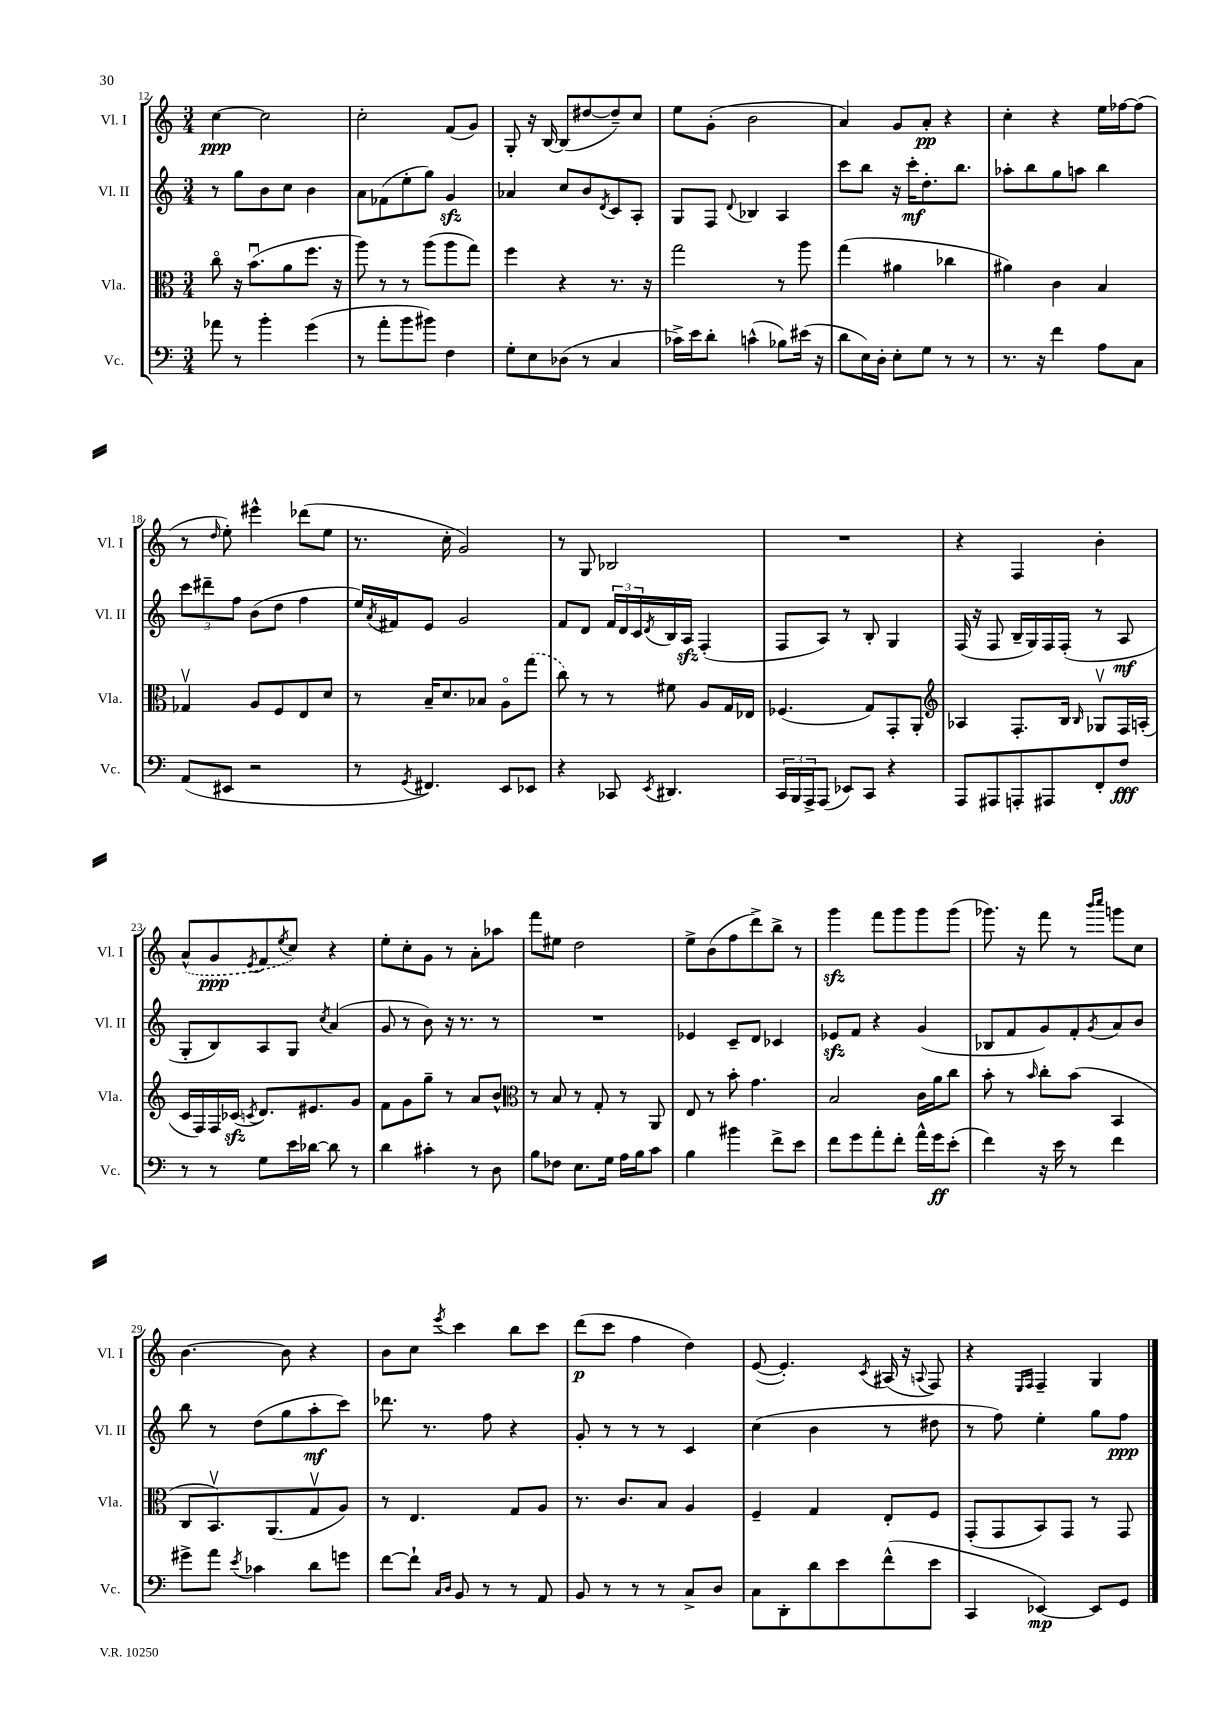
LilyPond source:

<<
\new StaffGroup <<
\new Staff = "s0" \with { instrumentName = "Vl. I" shortInstrumentName = "Vl. I" } {
    \clef treble \key c \major \numericTimeSignature \time 3/4
    c''4~\ppp c''2 |
    c''2-. f'8( g'8) |
    g8-. r16 b16~ b8( dis''8~ dis''8--) c''8 |
    e''8 g'8-.( b'2 |
    a'4) g'8 a'8-.\pp r4 |
    c''4-. r4 e''16 fes''16~ fes''8( |
    r8 \grace { d''16 } e''8-.) eis'''4-^ des'''8( e''8 |
    r8. c''16-. g'2) |
    r8 g8 bes2 |
    R2. |
    r4 f4 b'4-. |
    \once \slurDashed a'8-^( g'8\ppp \acciaccatura { e'8 } f'8 \acciaccatura { e''8 } c''8) r4 |
    e''8-. c''8-. g'8 r8 a'8-. aes''8 |
    f'''8 eis''8 d''2 |
    e''8-> b'8( f''8 d'''8->) b''8-> r8 |
    g'''4\sfz f'''8 g'''8 g'''8 g'''8( |
    ges'''8.) r16 f'''8 r8 \grace { b'''16 c''''16 } g'''8 c''8 |
    b'4.~ b'8 r4 |
    b'8 c''8 \acciaccatura { e'''8 } c'''4 b''8 c'''8 |
    d'''8\p( c'''8 f''4 d''4) |
    e'8~( e'4.-.) \acciaccatura { c'8 } ais16( r16 \appoggiatura { a8 } f8) |
    r4 \grace { e16 f16 } f4-- g4 \bar "|." |
}
\new Staff = "s1" \with { instrumentName = "Vl. II" shortInstrumentName = "Vl. II" } {
    \clef treble \key c \major \numericTimeSignature \time 3/4
    r8 g''8 b'8 c''8 b'4 |
    a'8 fes'8( e''8-. g''8) g'4\sfz |
    aes'4 c''8 b'8 \acciaccatura { d'8 } c'8 a8-. |
    g8 f8 \appoggiatura { d'8 } bes4 a4 |
    c'''8 b''8 r16 c'''16-.\mf d''8.-. b''8. |
    aes''8-. b''8 g''8 a''8 b''4 |
    \tuplet 3/2 { c'''8 dis'''8-- f''8 } b'8( d''8 f''4 |
    e''16) \acciaccatura { a'8 } fis'16 e'8 g'2 |
    f'8 d'8 \tuplet 3/2 { f'16 d'16 c'16 } \acciaccatura { d'8 } b16 a16\sfz f4-.( |
    f8 a8) r8 b8-. g4 |
    f16( r16 f8 b16-- g16) f16 f16-.( r8 a8\mf |
    g8-. b8) a8 g8 \acciaccatura { c''8 } a'4( |
    g'8 r8 b'8) r16 r8. r8 |
    R2. |
    ees'4 c'8-- d'8 ces'4 |
    ees'8\sfz f'8 r4 g'4( |
    bes8 f'8 g'8) f'8-. \acciaccatura { g'8 } a'8 b'8 |
    b''8 r8 d''8( g''8 a''8-.\mf c'''8) |
    des'''8. r8. f''8 r4 |
    g'8-. r8 r8 r8 c'4 |
    c''4( b'4 r8 dis''8 |
    r8 f''8) e''4-. g''8 f''8\ppp \bar "|." |
}
\new Staff = "s2" \with { instrumentName = "Vla." shortInstrumentName = "Vla." } {
    \clef alto \key c \major \numericTimeSignature \time 3/4
    c''8\flageolet r16 b'8.\downbow( a'8 f''8. r16 |
    a''8) r8 r8 a''8( a''8 g''8) |
    f''4 r4 r8. r16 |
    g''2 r8 a''8 |
    g''4( ais'4 ces''4 |
    ais'4) c'4 b4 |
    ges4\upbow a8 f8 e8 d'8 |
    r8 b16-- d'8. bes8 a8\flageolet \once \slurDashed g''8( |
    c''8) r8 r8 fis'8 a8 g16 ees16 |
    fes4.( g8) g,8-. a,8-. |
    \clef treble aes4 f8.-. b16 \grace { b16 } ges8\upbow f16 a16-.( |
    c'16 f16) f16 ces'16\sfz( \acciaccatura { c'8 } d'8.) eis'8. g'8 |
    f'8 g'8 g''8-- r8 a'8 b'8-^ |
    \clef alto r8 b8 r8 g8-. r8 a,8 |
    e8 r8 b'8-. g'4. |
    b2 c'16 a'16 c''8 |
    b'8-. r8 \grace { b'16 } c''8-. b'8( b,4 |
    c8 b,8.\upbow) a,8.( g8\upbow a8) |
    r8 e4. g8 a8 |
    r8. c'8. b8 a4 |
    f4-- g4 e8-. f8 |
    g,8-.( g,8 b,8) g,8 r8 g,8 \bar "|." |
}
\new Staff = "s3" \with { instrumentName = "Vc." shortInstrumentName = "Vc." } {
    \clef bass \key c \major \numericTimeSignature \time 3/4
    aes'8 r8 b'4-. g'4( |
    r8 a'8-. b'8 bis'8) f4 |
    g8-. e8 des8( r8 c4 |
    ces'16->) e'16 d'8-. c'4-^( bes8) eis'16( r16 |
    d'8 e16) d16-. e8-. g8 r8 r8 |
    r8. r16 f'4 a8 c8 |
    a,8( eis,8 r2 |
    r8 \acciaccatura { g,8 } fis,4.) e,8 ees,8 |
    r4 ces,8 \acciaccatura { e,8 } dis,4. |
    \tuplet 3/2 { c,16 b,,16 a,,16-> } a,,8( ees,8) c,8 r4 |
    a,,8 ais,,8 a,,8-. ais,,8 f,8-. f8\fff |
    r8 r8 g8 e'16 des'16~ des'8 r8 |
    d'4 cis'4-. r8 d8 |
    b8 fes8 e8. g16 a16 b16 c'8 |
    b4 bis'4 f'8-> e'8 |
    f'8 g'8 a'8-. f'8-. a'16-^ g'16\ff e'8-.( |
    f'4) r16 e'16 r8 f'4 |
    gis'8-> a'8 \acciaccatura { e'8 } ces'4 d'8 g'8 |
    f'8~ f'8-! \grace { c16 d16 } b,8 r8 r8 a,8 |
    b,8 r8 r8 r8 c8-> d8 |
    c8 d,8-. d'8 e'8 f'8-^( e'8 |
    c,4 ees,4~\mp) ees,8 g,8 \bar "|." |
}
>>
>>
\layout { \context { \Score currentBarNumber = #12 } }
